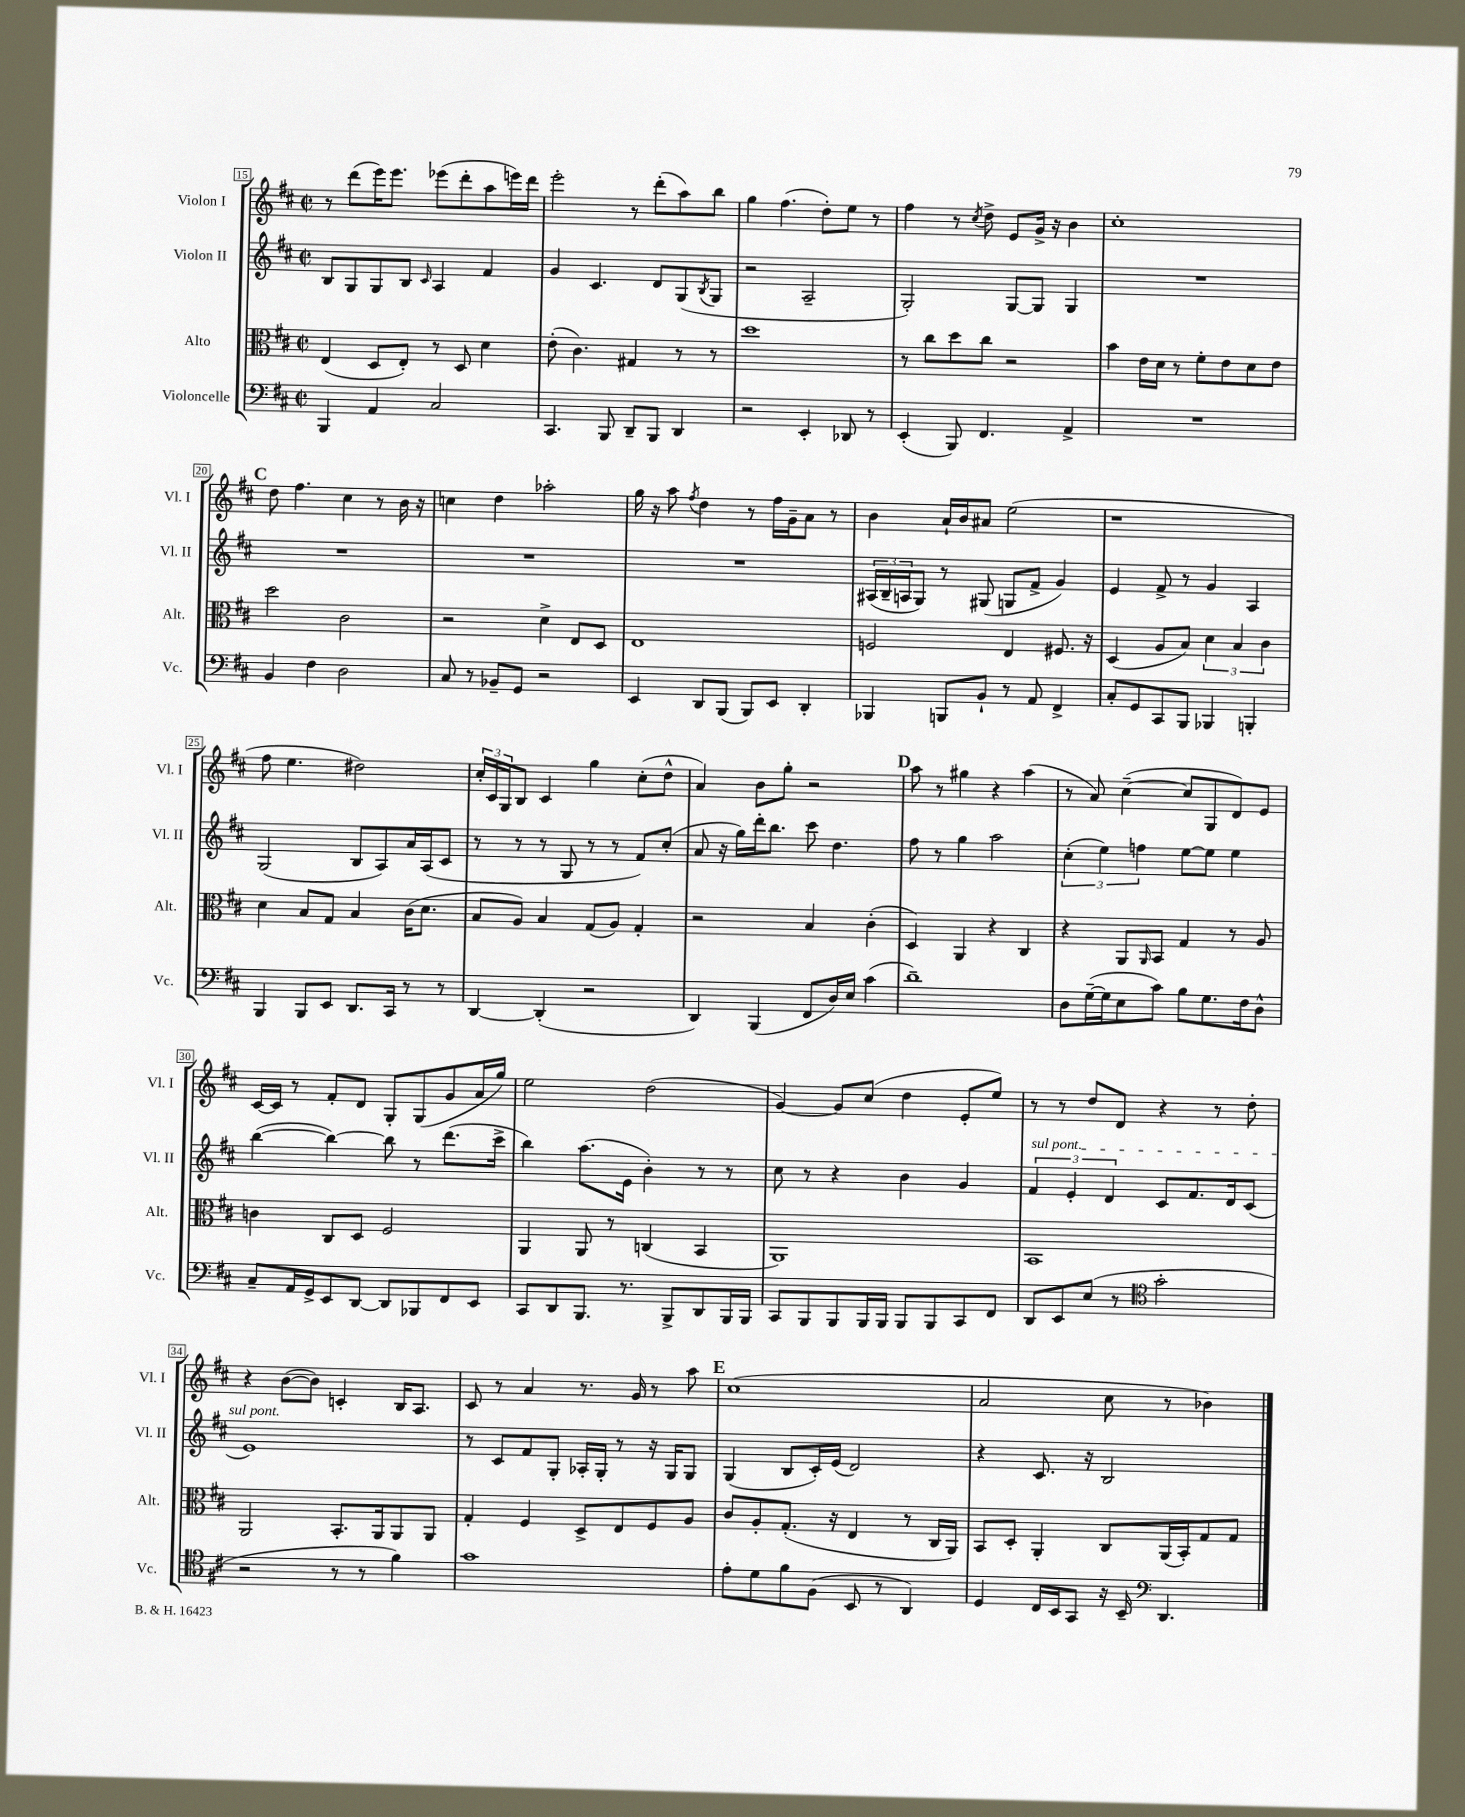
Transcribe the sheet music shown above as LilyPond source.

<<
\new StaffGroup <<
\new Staff = "s0" \with { instrumentName = "Violon I" shortInstrumentName = "Vl. I" } {
    \clef treble \key d \major \defaultTimeSignature \time 2/2
    r8 d'''8( e'''16) e'''8. ees'''8( d'''8-. a''8 e'''16) d'''16 |
    e'''2-. r8 d'''8-.( a''8) b''8 |
    g''4 fis''4.( d''8-.) e''8 r8 |
    fis''4 r8 \acciaccatura { cis''8 } d''8-> e'8 g'16-> r16 b'4 |
    cis''1-. |
    \mark \markup { \bold "C" } d''8 fis''4. cis''4 r8 b'16 r16 |
    c''4 d''4 aes''2-. |
    g''16 r16 a''8 \acciaccatura { fis''8 } d''4 r8 fis''16 g'16-- a'8 r8 |
    b'4 a'16-! b'16 ais'8 e''2( |
    r1 |
    fis''8 e''4. dis''2) |
    \tuplet 3/2 { cis''16-. cis'16 g16 } b8 cis'4 g''4 cis''8-.( d''8-^ |
    a'4) b'8 g''8-. r2 |
    \mark \markup { \bold "D" } a''8 r8 gis''4 r4 a''4( |
    r8 a'8) cis''4~--( cis''8 g8 d'8) e'8 |
    cis'16~ cis'16 r8 fis'8-. d'8 g8-. g8( g'8 a'16 g''16) |
    e''2 d''2( |
    g'4~) g'8 cis''8( d''4 e'8-. e''8) |
    r8 r8 d''8 d'8 r4 r8 d''8-. |
    r4 b'8~( b'8) c'4-. b16 a8. |
    cis'8 r8 a'4 r8. g'16 r8 a''8 |
    \mark \markup { \bold "E" } cis''1( |
    a'2 cis''8 r8 bes'4) \bar "|." |
}
\new Staff = "s1" \with { instrumentName = "Violon II" shortInstrumentName = "Vl. II" } {
    \clef treble \key d \major \defaultTimeSignature \time 2/2
    b8 g8 g8 b8 \grace { cis'16 } a4 fis'4 |
    g'4 cis'4. d'8 g8( \acciaccatura { b8 } g8 |
    r2 a2-- |
    g2-.) g8~ g8 g4 |
    R1 |
    \mark \markup { \bold "C" } R1 |
    R1 |
    R1 |
    \tuplet 3/2 { ais16( b16-- a16 } g8) r8 gis8( g8 fis'8-> g'4) |
    e'4 fis'8-> r8 g'4 a4 |
    g2( b8 a8) a'16 a16( cis'8 |
    r8 r8 r8 g8 r8 r8 fis'8) cis''8-.( |
    a'8 r16 g''16) d'''16-. b''8. cis'''8 d''4. |
    \mark \markup { \bold "D" } fis''8 r8 g''4 a''2 |
    \tuplet 3/2 { cis''4-.( e''4) f''4 } e''8~ e''8 e''4 |
    b''4~( b''4~) b''8 r8 d'''8.( cis'''16-> |
    b''4) a''8.( e'16 b'4-.) r8 r8 |
    cis''8 r8 r4 b'4 g'4 |
    \tuplet 3/2 { \once \override TextSpanner.bound-details.left.text = \markup { \italic "sul pont." } fis'4\startTextSpan e'4-. d'4 } cis'8 fis'8. d'16 cis'8( |
    e'1\stopTextSpan) |
    r8 cis'8 fis'8 g8-. aes16-. g16-. r8 r16 g16 g8 |
    \mark \markup { \bold "E" } g4( b8 cis'16-.) e'16( d'2) |
    r4 cis'8. r16 b2 \bar "|." |
}
\new Staff = "s2" \with { instrumentName = "Alto" shortInstrumentName = "Alt." } {
    \clef alto \key d \major \defaultTimeSignature \time 2/2
    e4( d8 e8-.) r8 d8 d'4 |
    e'8-.( cis'4.) gis4 r8 r8 |
    d''1 |
    r8 cis''8 d''8 cis''8 r2 |
    b'4 e'16 d'16 r8 fis'8-. e'8 d'8 e'8 |
    \mark \markup { \bold "C" } d''2 cis'2 |
    r2 d'4-> e8 d8 |
    e1 |
    f2 e4 fis8. r16 |
    d4( a8 b8) \tuplet 3/2 { d'4 b4 cis'4 } |
    d'4 b8 g8 b4 cis'16( d'8. |
    b8 a8) b4 g8( a8) g4-. |
    r2 b4 cis'4-.( |
    \mark \markup { \bold "D" } d4) a,4 r4 cis4 |
    r4 a,8 \grace { a,16 } b,8 g4 r8 a8 |
    c'4 cis8 d8 fis2 |
    a,4 a,8 r8 c4( b,4 |
    a,1) |
    b,1 |
    a,2 b,8.-. a,16 a,8 a,8 |
    g4-. fis4 d8-> e8 fis8 a8 |
    \mark \markup { \bold "E" } cis'8 a8-. g8.-.( r16 e4 r8 cis16 a,16) |
    b,8 d8-. a,4-. cis8 a,16( b,16-.) g8 g8 \bar "|." |
}
\new Staff = "s3" \with { instrumentName = "Violoncelle" shortInstrumentName = "Vc." } {
    \clef bass \key d \major \defaultTimeSignature \time 2/2
    b,,4 a,4 cis2 |
    cis,4. b,,8 d,8-- b,,8 d,4 |
    r2 e,4-. des,8 r8 |
    e,4-.( b,,8) fis,4. a,4-> |
    R1 |
    \mark \markup { \bold "C" } b,4 fis4 d2 |
    cis8 r8 bes,8-- g,8 r2 |
    e,4 d,8 b,,8( b,,8) e,8 d,4-. |
    bes,,4 b,,8 b,8-! r8 a,8 fis,4-> |
    cis8-. g,8 cis,8 b,,8 bes,,4 b,,4-. |
    b,,4 b,,8 e,8 d,8. cis,16 r8 r8 |
    d,4~ d,4-.( r2 |
    d,4) b,,4( fis,8 d16) e16 cis'4( |
    \mark \markup { \bold "D" } d'1--) |
    d8 g16~--( g16 e8 cis'8) b8 g8. fis16 d8-^ |
    cis8-- a,16 g,16-> e,8 d,8~ d,8 bes,,8 fis,8 e,8 |
    cis,8 d,8 b,,8. r8. b,,8-> d,8 b,,16 b,,16 |
    cis,8 b,,8 b,,8 b,,16 b,,16 b,,8 b,,8 cis,8 fis,8 |
    d,8 e,8 e8( r8 \clef tenor g'2-. |
    r2 r8 r8 fis'4) |
    g'1 |
    \mark \markup { \bold "E" } e'8-. d'8 fis'8 fis8( b,8 r8 a,4) |
    d4 cis16 b,16 g,8 r16 b,16-- \clef bass d,4. \bar "|." |
}
>>
>>
\layout { \context { \Score currentBarNumber = #15 \override BarNumber.stencil = #(make-stencil-boxer 0.1 0.3 ly:text-interface::print) } }
